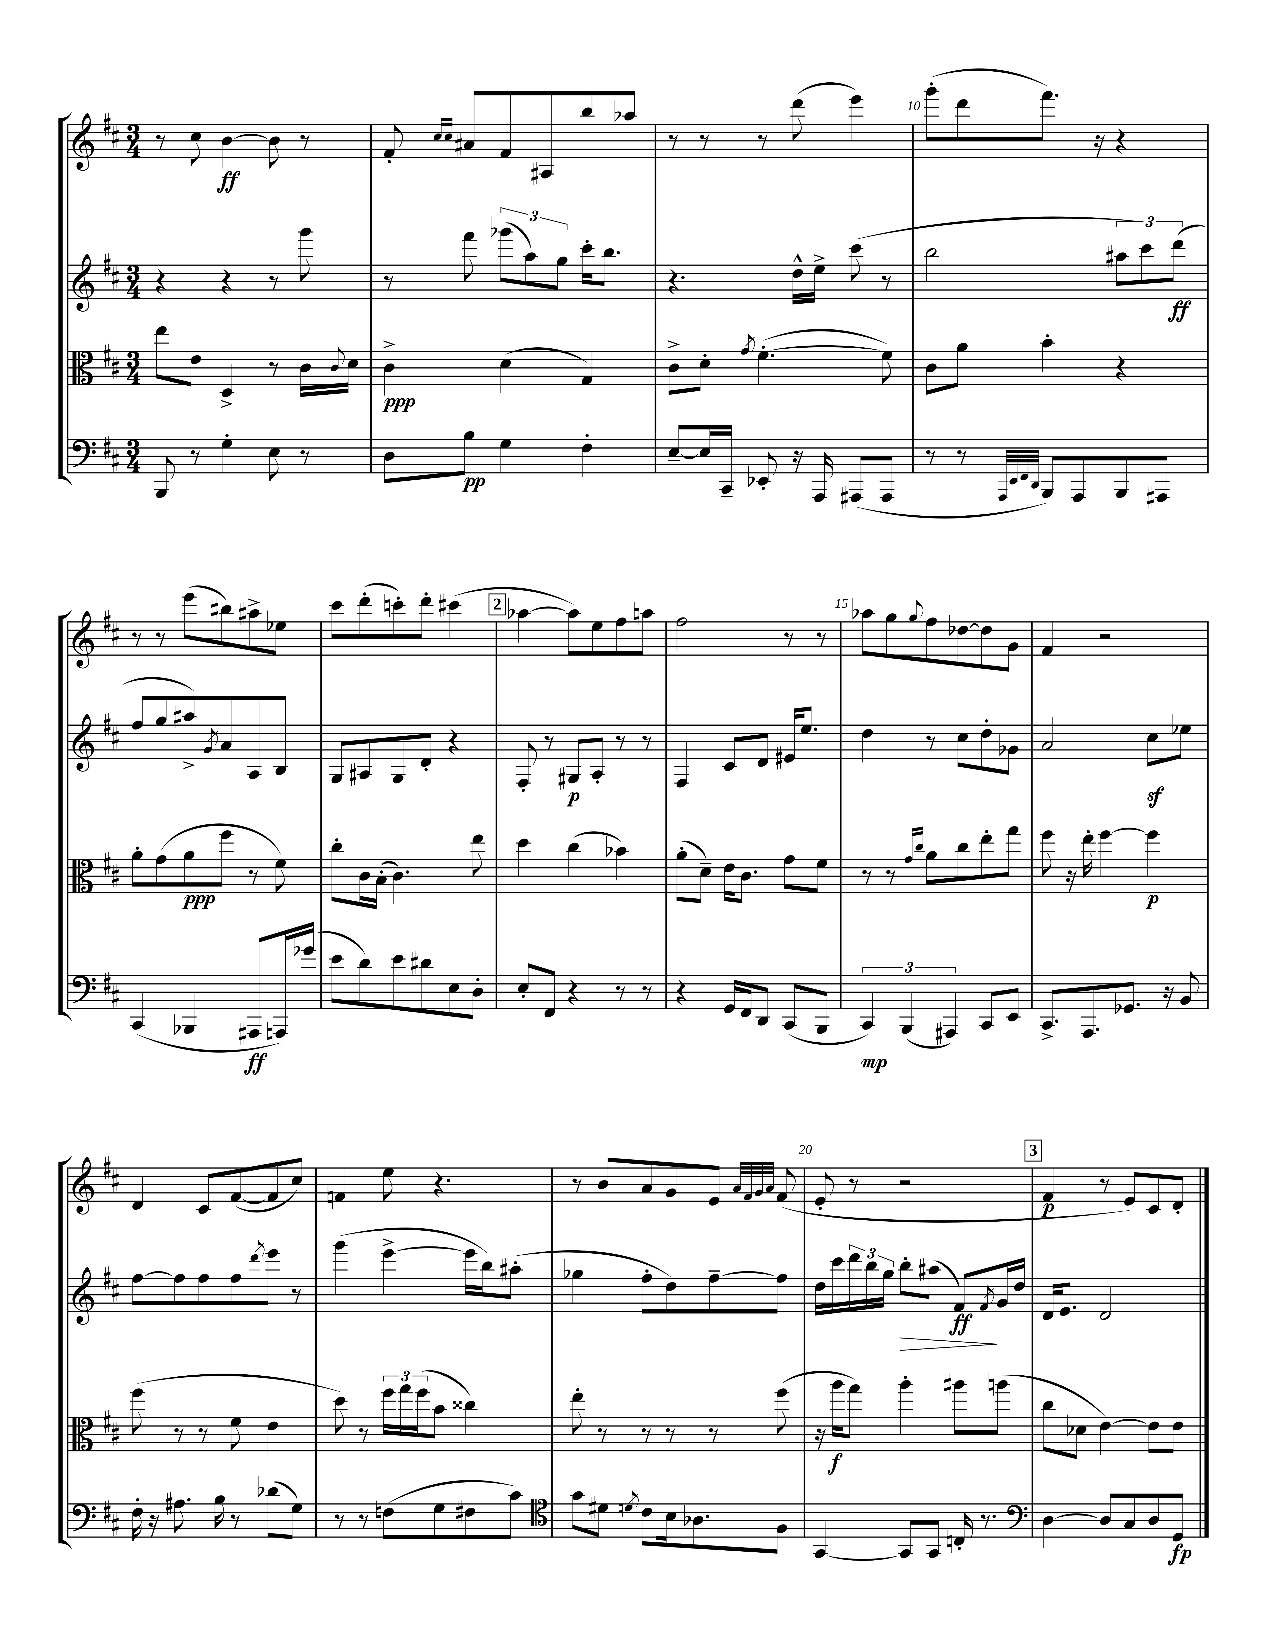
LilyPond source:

<<
\new StaffGroup <<
\new Staff = "s0" {
    \clef treble \key d \major \numericTimeSignature \time 3/4
    r8 cis''8 b'4~\ff b'8 r8 |
    fis'8-. \grace { cis''16 cis''16 } ais'8 fis'8 ais8 b''8 aes''8 |
    r8 r8 r8 d'''8( e'''4) |
    g'''8-.( d'''8 fis'''8.) r16 r4 |
    r8 r8 e'''8( bis''8) ais''8-> ees''8 |
    cis'''8 d'''8-.( c'''8-.) d'''8-. cis'''4( |
    \mark \markup { \box "2" } aes''4~ aes''8) e''8 fis''8 a''8 |
    fis''2 r8 r8 |
    aes''8 g''8 \appoggiatura { g''8 } fis''8 des''8~ des''8 g'8 |
    fis'4 r2 |
    d'4 cis'8 fis'8~( fis'8 cis''8) |
    f'4 e''8 r4. |
    r8 b'8 a'8 g'8 e'8 \grace { a'32 fis'32 g'32 a'32 } fis'8( |
    e'8-. r8 r2 |
    \mark \markup { \box "3" } fis'4\p r8 e'8) cis'8 d'8-. \bar "|." |
}
\new Staff = "s1" {
    \clef treble \key d \major \numericTimeSignature \time 3/4
    r4 r4 r8 g'''8 |
    r8 fis'''8 \tuplet 3/2 { ges'''8( a''8) g''8 } cis'''16-. b''8. |
    r4. d''16-^ e''16-> cis'''8( r8 |
    b''2 \tuplet 3/2 { ais''8 cis'''8) d'''8\ff( } |
    fis''8 g''8 ais''8->) \acciaccatura { g'8 } a'8 a8 b8 |
    g8 ais8 g8 d'8-. r4 |
    \mark \markup { \box "2" } fis8-. r8 gis8\p a8-. r8 r8 |
    fis4 cis'8 d'8 eis'16 e''8. |
    d''4 r8 cis''8 d''8-. ges'8 |
    a'2 cis''8\sf ees''8 |
    fis''8~ fis''8 fis''8 fis''8 \acciaccatura { d'''8 } e'''8 r8 |
    g'''4( e'''4~-> e'''16 b''16) ais''8-.( |
    ges''4 fis''8-. d''8) fis''8~-- fis''8 |
    d''16 cis'''16 \tuplet 3/2 { d'''16 b''16 g''16 } b''8-.\> ais''8( fis'8\ff\!) \acciaccatura { fis'8 } g'16 d''16 |
    \mark \markup { \box "3" } d'16 e'8. d'2 \bar "|." |
}
\new Staff = "s2" {
    \clef alto \key d \major \numericTimeSignature \time 3/4
    e''8 e'8 d4-> r8 cis'16 \appoggiatura { cis'8 } d'16 |
    cis'4->\ppp d'4( g4) |
    cis'8-> d'8-. \acciaccatura { g'8 } fis'4.~-.( fis'8) |
    cis'8 a'8 b'4-. r4 |
    a'8-. g'8( a'8\ppp fis''8 r8 fis'8) |
    cis''8-. cis'16 b16-.( cis'4.) e''8 |
    \mark \markup { \box "2" } d''4 cis''4( bes'4) |
    a'8-.( d'8--) e'16 cis'8. g'8 fis'8 |
    r8 r8 \grace { g'16 cis''16 } a'8 cis''8 e''8-. g''8 |
    fis''8 r16 e''16-. fis''4~ fis''4\p |
    fis''8( r8 r8 fis'8 e'4 |
    d''8) r8 \tuplet 3/2 { fis''16 g''16 fis''16( } b'8 cisis''4) |
    e''8-. r8 r8 r8 r8 fis''8( |
    r16 a''16\f g''8) a''4-. ais''8 a''8( |
    \mark \markup { \box "3" } cis''8 des'8 e'4~) e'8 e'8 \bar "|." |
}
\new Staff = "s3" {
    \clef bass \key d \major \numericTimeSignature \time 3/4
    b,,8 r8 g4-. e8 r8 |
    d8 b8\pp g4 fis4-. |
    e8~-- e16 cis,16-- ees,8-. r16 a,,16 ais,,8( ais,,8 |
    r8 r8 \grace { a,,32 e,32 fis,32 d,32 } b,,8) a,,8 b,,8 ais,,8 |
    cis,4( bes,,4 ais,,8\ff a,,16) ges'16( |
    e'8 d'8) e'8 dis'8 e8 d8-. |
    \mark \markup { \box "2" } e8-. fis,8 r4 r8 r8 |
    r4 g,16 fis,16 d,8 cis,8( b,,8 |
    \tuplet 3/2 { cis,4\mp) b,,4( ais,,4) } cis,8 e,8 |
    cis,8.-> a,,8. ges,8. r16 b,8 |
    fis16-. r16 ais8. b16 r8 des'8( g8) |
    r8 r8 f8( g8 fis8 cis'8) |
    \clef tenor g'8 dis'8 \acciaccatura { d'8 } cis'8 b16 aes8. fis8 |
    g,4~ g,8 g,8 c16-. r8. |
    \mark \markup { \box "3" } \clef bass d4~ d8 cis8 d8 g,8\fp \bar "|." |
}
>>
>>
\layout { \context { \Score currentBarNumber = #7 \override BarNumber.break-visibility = ##(#f #t #t) barNumberVisibility = #(every-nth-bar-number-visible 5) } }
